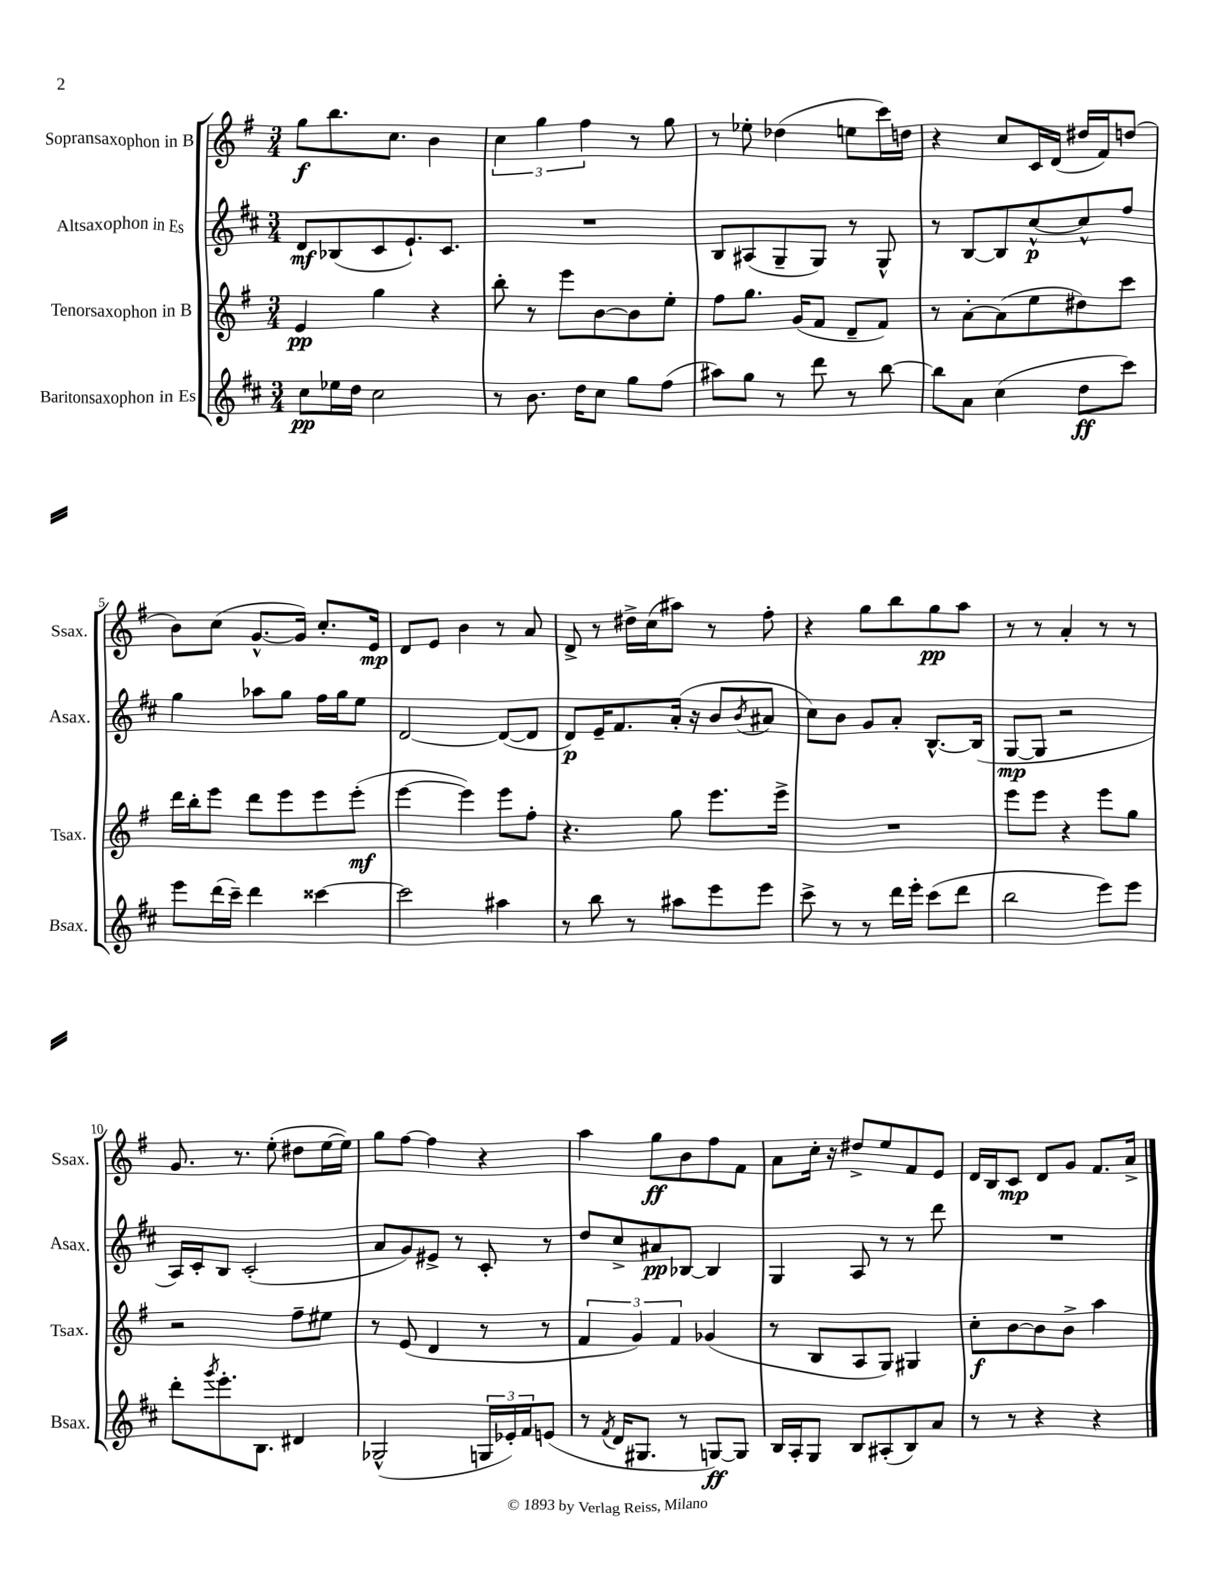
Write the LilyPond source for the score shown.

<<
\new StaffGroup <<
\new Staff = "s0" \with { instrumentName = "Sopransaxophon in B" shortInstrumentName = "Ssax." } {
    \clef treble \key g \major \numericTimeSignature \time 3/4
    g''8\f b''8. c''8. b'4 |
    \tuplet 3/2 { c''4 g''4 fis''4 } r8 g''8 |
    r8 ees''8-. des''4( e''8 c'''16) d''16 |
    r4 c''8 c'16 d'16( dis''16 fis'16) d''8( |
    b'8) c''8( g'8.~-^ g'16) c''8.-. e'16\mp |
    d'8 e'8 b'4 r8 a'8 |
    d'8-> r8 dis''16-> c''16( ais''8) r8 fis''8-. |
    r4 g''8 b''8 g''8\pp a''8 |
    r8 r8 a'4-. r8 r8 |
    g'8. r8. e''8-.( dis''8 e''16~ e''16) |
    g''8 fis''8~ fis''4 r4 |
    a''4 g''8\ff b'8 fis''8 fis'8 |
    a'8 c''16-. r16 dis''8-> e''8 fis'8 e'8 |
    d'16 b16 c'8\mp d'8 g'8 fis'8. a'16-> \bar "|." |
}
\new Staff = "s1" \with { instrumentName = "Altsaxophon in Es" shortInstrumentName = "Asax." } {
    \clef treble \key d \major \numericTimeSignature \time 3/4
    d'8\mf bes8( cis'8 e'8.-!) cis'8. |
    R2. |
    b8 ais8( g8-- g8) r8 g8-^ |
    r8 b8~ b8 cis''8~-^\p cis''8-^ fis''8 |
    g''4 aes''8 g''8 fis''16 g''16 e''8 |
    d'2~ d'8~( d'8 |
    d'8\p) e'16-- fis'8. a'16-.( r16 b'8 \acciaccatura { b'8 } ais'8 |
    cis''8) b'8 g'8 a'8-. b8.~-^ b16( |
    g8~\mp g8 r2 |
    a16) cis'16-. b8 cis'2-.( |
    a'8 g'8) eis'8-> r8 cis'8-. r8 |
    d''8 cis''8-> ais'8\pp bes8~ bes4 |
    g4 a8 r8 r8 d'''8 |
    R2. \bar "|." |
}
\new Staff = "s2" \with { instrumentName = "Tenorsaxophon in B" shortInstrumentName = "Tsax." } {
    \clef treble \key g \major \numericTimeSignature \time 3/4
    e'4\pp g''4 r4 |
    b''8-. r8 e'''8 b'8~ b'8 e''8-. |
    fis''8 g''8. g'16( fis'8 d'8-- fis'8) |
    r8 a'8~-. a'8( e''8 dis''8) c'''8 |
    d'''16 b''16-. e'''8 d'''8 e'''8 e'''8 e'''8-.\mf( |
    e'''4~ e'''4) e'''8 fis''8-. |
    r4. g''8 e'''8. e'''16-> |
    R2. |
    e'''8 e'''8 r4 e'''8 g''8 |
    r2 fis''8-- eis''8 |
    r8 e'8( d'4 r8 r8 |
    \tuplet 3/2 { fis'4 g'4) fis'4 } ges'4( |
    r8 b8 a8 g8) gis4 |
    c''8-.\f b'8~ b'8 b'8-> a''4 \bar "|." |
}
\new Staff = "s3" \with { instrumentName = "Baritonsaxophon in Es" shortInstrumentName = "Bsax." } {
    \clef treble \key d \major \numericTimeSignature \time 3/4
    cis''8\pp ees''16 d''16 cis''2 |
    r8 b'8. d''16 cis''8 g''8 fis''8( |
    ais''8) g''8 r8 d'''8 r8 b''8~ |
    b''8 a'8 cis''4( d''8\ff cis'''8) |
    e'''8 d'''16( cis'''16--) d'''4 cisis'''4~ |
    cisis'''2 ais''4 |
    r8 b''8 r8 ais''8 e'''8 e'''8 |
    cis'''8-> r8 r8 d'''16 e'''16-. cis'''8( d'''8 |
    b''2 e'''8) e'''8 |
    d'''8-. \acciaccatura { g'''8 } e'''8.-. b8. dis'4 |
    ges2-^( \tuplet 3/2 { g16 ees'16-.) fis'16 } e'8( |
    r8 \acciaccatura { fis'8 } d'16 gis8. r8 g8~\ff) g8 |
    b16 a16-. g8 b8 ais8-.( b8) a'8 |
    r8 r8 r4 r4 \bar "|." |
}
>>
>>
